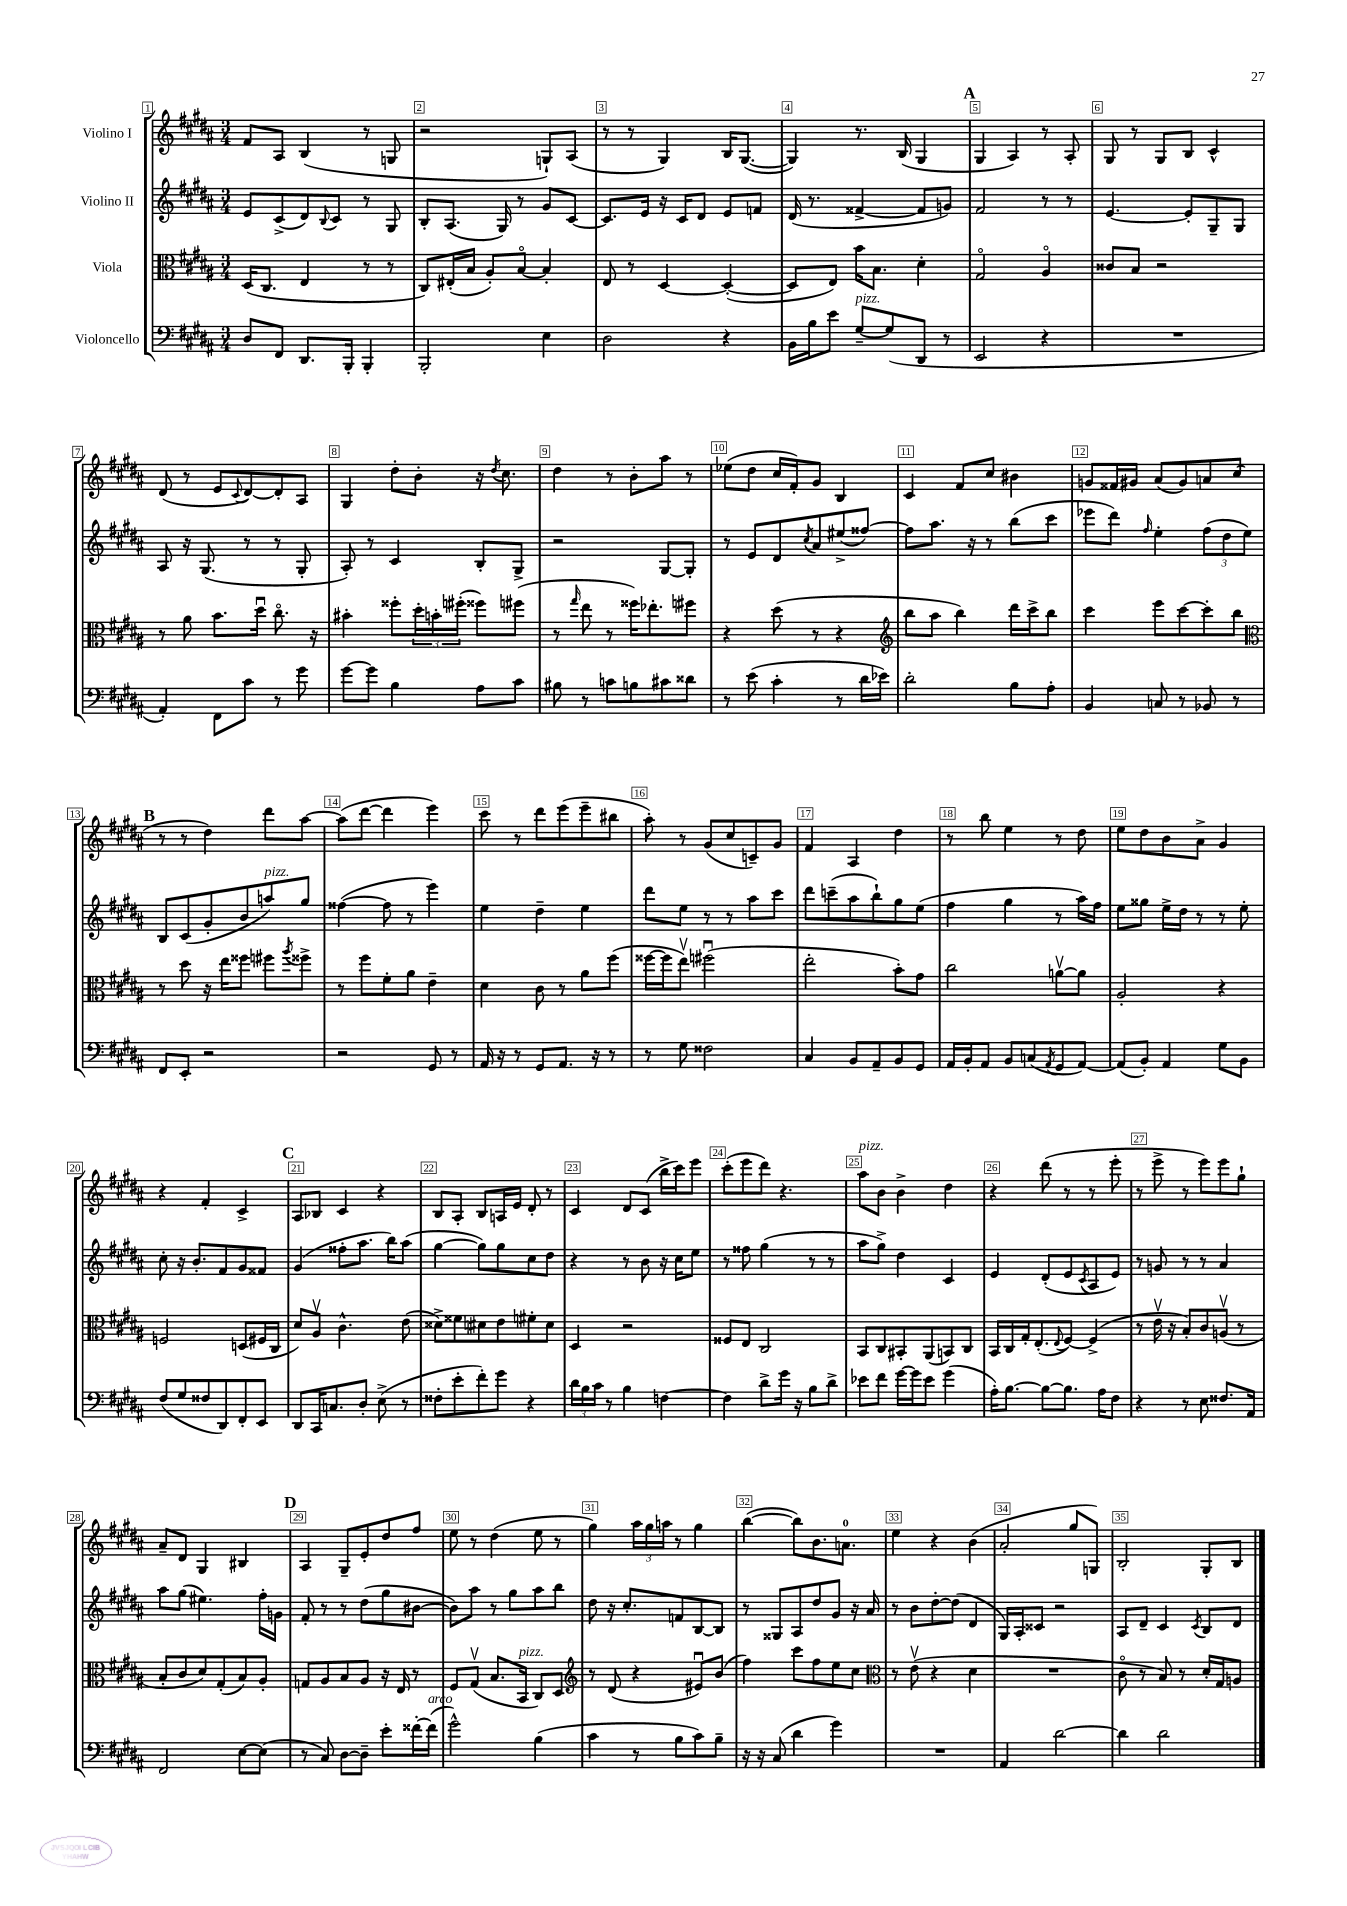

**kern	**kern	**kern	**kern
*staff4	*staff3	*staff2	*staff1
*clefF4	*clefC3	*clefG2	*clefG2
*k[f#c#g#d#a#]	*k[f#c#g#d#a#]	*k[f#c#g#d#a#]	*k[f#c#g#d#a#]
*M3/4	*M3/4	*M3/4	*M3/4
8D#/L	(16D#/LK	8e/L	8f#/L
.	8.C#/J	.	.
8FF#/J	.	(8c#^/	8A#/J
8.DD#/L	4E/	8d#/)	(4B/
.	.	8qqB/	.
.	.	8c#/J	.
16BBB'/Jk	.	.	.
4BBB'/	8r	8r	8r
.	8r	8G#/	8G/
=	=	=	=
2BBB'/	8C#/L)	8B'/L	2r
.	(16E#'/L	(8.A#/J	.
.	16B/JJ	.	.
.	8A#'/L)	.	.
.	.	16G#/)	.
.	[8Bo/J	8r	.
4E\	4B'/]	8g#/L	8G`/L)
.	.	[8c#/J	(8A#/J
=	=	=	=
2D#\	8E/	8.c#/]L	8r
.	8r	.	8r
.	.	16e/Jk	.
.	[4D#/	16r	4G#/)
.	.	16c#/LK	.
.	.	8d#/J	.
4r	(4D#'/_	8e/L	16B/LK
.	.	.	([8.G#/J
.	.	8f/J	.
=	=	=	=
16BB\LL	8D#/]L	(16d#/	4G#/])
16B\J	.	8.r	.
8e\J	8E/J)	.	.
[8G#~/L	16b\LK	[4f##^/	8.r
.	8.B\J	.	.
(8G#/]	.	.	.
.	.	.	(16B/
8DD#/J	4d#'\	8f##/]L	4G#/
8r	.	8g/J)	.
=	=	=	=
2EE/	2G#o/	2f#/	4G#/
.	.	.	4A#/)
4r	4A#o/	8r	8r
.	.	8r	8A#'/
=	=	=	=
2.r	8c##/L	[4.e/	8G#/
.	8B/J	.	8r
.	2r	.	8G#/L
.	.	8e'/]L	8B/J
.	.	8G#~/	4c#^^/
.	.	8G#/J	.
=	=	=	=
4AA#'/)	8r	8A#/	(8d#/
.	8a#\	16r	8r
.	.	(8.G#/	.
8FF#\L	8.b\L	.	8e/L
.	.	.	8qqc#/
8c#\J	.	8r	[8d#/)
.	16dd#u\Jk	.	.
8r	8.cc#o\	8r	8d#'/]
8g#\	.	8G#'/	8A#/J
.	16r	.	.
=	=	=	=
[8g#\L	4b#'\	8A#'/)	4G#/
8g#\]J	.	8r	.
4B\	8ff##'\L	4c#/	8dd#'\L
.	24dd#'\L	.	8b'\J
.	24b'\	.	.
.	(24ff#'\JJ	.	.
8A#\L	8ff##\L)	8B'/L	16r
.	.	.	8qdd#/
.	.	.	8.cc#\
8c#\J	(8ff#\J	8G#^/J	.
=	=	=	=
8B#\	8r	2r	4dd#\
.	16qqgg#/	.	.
8r	8ee\	.	.
8c\L	8r	.	8r
8B\	16ff##\LK)	.	8b'\L
.	8.ee-'\	.	.
8c#\	.	[8G#/L	8aa#\J
8d##\J	8ff#\J	8G#'/]J	8r
=	=	=	=
8r	4r	8r	(8ee-\L
(8e\	.	8e/L	8dd#\J
4c#'\	(8dd#\	8d#/	16cc#/LL
.	.	.	16f#'/J)
.	.	8qcc#/	.
.	8r	8a#/	8g#/J
8r	4r	(8ee#^/	4B/
16d#\LL	.	[8ff##/J)	.
16e-\JJ)	.	.	.
=	=	=	=
*	*clefG2	*	*
2d#'\	8bb\L	8ff##\]L	4c#/
.	8aa#\J	8.aa#\J	.
.	4bb\)	.	8f#/L
.	.	16r	.
.	.	8r	8cc#/J
8B\L	16ddd#\LL	(8bb\L	4b#\
.	16ccc#^\J	.	.
8A#'\J	8bb\J	8ccc#\J	.
=	=	=	=
4BB/	4ccc#\	8eee-\L	8g/L
.	.	8ddd#\J)	16f##/L
.	.	.	16g#/JJ
.	.	16qqff#/	.
8C/	8eee\L	4ee'\	(8a#/L
8r	[8ccc#\	.	8g#/)
8BB-/	8ccc#'\]	(12ff#\L	8a/
.	.	12dd#\	.
8r	8bb\J	.	(8cc#/J
.	.	12ee\J)	.
=	=	=	=
*	*clefC3	*	*
8FF#/L	8r	8B/L	8r
8EE'/J	8dd#\	(8c#/	8r
2r	16r	8g#'/	4dd#\)
.	16ee\LK	.	.
.	8ff##\J	8b/	.
.	8ff#\L	8aa/)	8ddd#\L
.	8qaa#/	.	.
.	8ff##^\J	8gg#/J	[8aa#\J
=	=	=	=
2r	8r	([4ff##\	(8aa#\]L
.	8ff#\L	.	[8ddd#\J
.	8f#'\	8ff##\]	4ddd#\]
.	8a#\J	8r	.
8GG#/	4e~\	4eee\)	4eee\)
8r	.	.	.
=	=	=	=
16AA#/	4d#\	4ee\	8ccc#\
16r	.	.	.
8r	.	.	8r
8GG#/L	8c#\	4dd#~\	8ddd#\L
8.AA#/J	8r	.	(8eee\
.	8a#\L	4ee\	8eee~\
16r	.	.	.
8r	(8ff#\J	.	8bb#\J
=	=	=	=
8r	[16ff##\LL	8ddd#\L	8aa#'\)
.	16ff##\]J	.	.
8G#\	8eev\J)	8ee\J	8r
2F##\	(2ff#u\	8r	(8g#/L
.	.	8r	8cc#/
.	.	8aa#\L	8c~/)
.	.	8ccc#\J	8g#/J
=	=	=	=
4C#/	2ee'\	8ddd#\L	4f#/
.	.	(8ccc~\	.
8BB/L	.	8aa#\	4A#/
8AA#~/	.	8bb`\)	.
8BB/	8b'\L)	8gg#\	4dd#\
8GG#/J	8g#\J	(8ee\J	.
=	=	=	=
16AA#/LL	2cc#\	4ff#\	8r
16BB'/J	.	.	.
8AA#/J	.	.	8bb\
8BB/L	.	4gg#\	4ee\
(8C/	.	.	.
8qAA#/	.	.	.
8GG#/	[8av\L	8r	8r
[8AA#/J)	8a\]J	16aa#\LL)	8dd#\
.	.	16ff#\JJ	.
=	=	=	=
(8AA#/]L	2A#'/	8ee\L	8ee\L
8BB'/J)	.	8gg##\J	8dd#\
4AA#/	.	16ee^\LL	8b\
.	.	16dd#\JJ	.
.	.	8r	8a#^\J
8G#\L	4r	8r	4g#/
8BB\J	.	8ee'\	.
=	=	=	=
(8F#/L	2F/	8cc#'\	4r
8G#/	.	16r	.
.	.	8.b'/L	.
8F##/	.	.	4f#'/
8DD#/)	.	8f#/	.
8FF#'/	(8D/L	8g#/	4c#^/
8EE/J	16F#/L	8f##/J	.
.	16C#/JJ	.	.
=	=	=	=
8DD#/L	8d#/L)	(4g#/	8A#/L
16CC#/K	8A#v/J	.	8B-/J
8.C/	.	.	.
.	4.c#^^\	8ff##'\L	4c#/
8D#'/J	.	8.aa#\J	.
(8E^\	.	.	4r
.	.	16bb\LK)	.
8r	(8e\	(8aa#\J	.
=	=	=	=
8F##'\L	8d##^\L)	[4gg#\	8B/L
8e'\	8f##\	.	8A#'/J
8f#'\)	8d#\	8gg#\]L)	8B/L
8g#\J	8e\	8gg#\	16A/L
.	.	.	16e/JJ
4r	8f#'\	8cc#\	8d#'/
.	8d#\J	8dd#\J	8r
=	=	=	=
24d#\LL	4D#/	4r	4c#/
24B\	.	.	.
24c#\JJ	.	.	.
8r	.	.	.
4B\	2r	8r	8d#/L
.	.	8b\	(8c#/J
[4F\	.	16r	16bb^\LL
.	.	16cc#\LK	16ccc#\J)
.	.	8ee\J	8eee\J
=	=	=	=
4F\]	8F##/L	8r	(8ccc#'\L
.	8E/J	8ff##\	8eee\
8d#^\L	2C#/	(4gg#\	8ddd#\J)
16g#\Jk	.	.	4.r
16r	.	.	.
8B\L	.	8r	.
8d#^\J	.	8r	.
=	=	=	=
8e-\L	8BB/L	8aa#\L	8aa#\L
8f#\J	8C#/	8gg#^\J)	8b\J
[16g#\LL	8BB#'/	4dd#\	4b^\
16g#\]J	.	.	.
8e-\J	(8AA#/	.	.
(4g#\	8BB/)	4c#/	4dd#\
.	8C#/J	.	.
=	=	=	=
16A#'\LK)	16BB/LL	4e/	4r
[8.B\J	16C#/	.	.
.	16G#'/J	.	.
.	(8.E'/	.	.
8B\_L	.	(8d#'/L	(8ddd#\
.	8qqE/	.	.
8.B\]J	[8F#/J)	8e/	8r
.	.	8qc#/	.
.	(4F#^/]	8A#/	8r
16A#\LK	.	.	.
8F#\J	.	8e/J)	8eee'\
=	=	=	=
4r	8r	8r	8r
.	16ev\	8g/	8eee^\
.	16r	.	.
8r	8B'/L)	8r	8r
8E\	8c#/	8r	8eee\L)
8.F##/L	(8Av/J	4a#/	8eee\
.	8r	.	8gg#`\J
16AA#/Jk	.	.	.
=	=	=	=
2FF#/	8B'/L	8aa#\L	8a#~/L
.	8c#/	(8gg#\J	8d#/J
.	8d#/)	4.ee#\)	4G#/
.	(8G#'/	.	.
[8E\L	8B/)	.	4B#/
(8E\]J	8A#'/J	16ff#'\LL	.
.	.	16g\JJ	.
=	=	=	=
8r	8G/L	8f#'/	4A#/
8C#/)	8A#/	8r	.
[8D#\L	8B/	8r	8G#~/L
8D#~\]J	8A#/J	(8dd#\L	8e'/
8e'\L	16r	8gg#\	8dd#/
.	16E/	.	.
[16f##'\L	8r	[8b#\J	8ff#/J
(16f##\]JJ	.	.	.
=	=	=	=
2g#^^\)	8F#/L	8b#\]L)	8ee\
.	(8G#v/J	8aa#\J	8r
.	8.B/L	8r	(4dd#\
.	.	8gg#\L	.
.	16BB/Jk	.	.
(4B\	8C#/L)	8aa#\	8ee\
.	8D#/J	8bb\J	8r
=	=	=	=
*	*clefG2	*	*
4c#\	8r	8dd#\	4gg#\)
.	(8d#/	16r	.
.	.	8.cc#'/L	.
8r	4r	.	24aa#\LL
.	.	.	24gg#\
.	.	.	24aa\JJ
8B\L	.	8f/	8r
8c#\)	8e#u/L)	[8B/	4gg#\
8B~\J	(8b/J	8B/]J	.
=	=	=	=
16r	4ff#\)	8r	([4bb\
16r	.	.	.
(8C#/	.	8G##/L	.
4d#\	8ccc#\L	8A#/	8bb\]L)
.	8ff#\	8dd#/	8.b\
4g#\)	8ee\	8g#/J	.
.	.	.	8.a\J
.	8cc#\J	16r	.
.	.	16a#/	.
=	=	=	=
*	*clefC3	*	*
2.r	8r	8r	4ee\
.	(8ev\	8b\L	.
.	4r	[8dd#'\	4r
.	.	(8dd#\]J	.
.	4d#\	4d#/	(4b\
=	=	=	=
4AA#/	2.r	16G#/LL)	2a#'/
.	.	16A#'/J	.
.	.	8c##/J	.
[2d#\	.	2r	.
.	.	.	8gg#/L
.	.	.	8G/J)
=	=	=	=
4d#\]	8c#o\	8A#/L	2B'/
.	8r	8d#~/J	.
2d#\	8B/)	4c#/	.
.	8r	.	.
.	.	8qc#/	.
.	16d#'/LL	8B/L	8G#'/L
.	16G#/J	.	.
.	8A/J	8d#/J	8B/J
==	==	==	==
*-	*-	*-	*-
